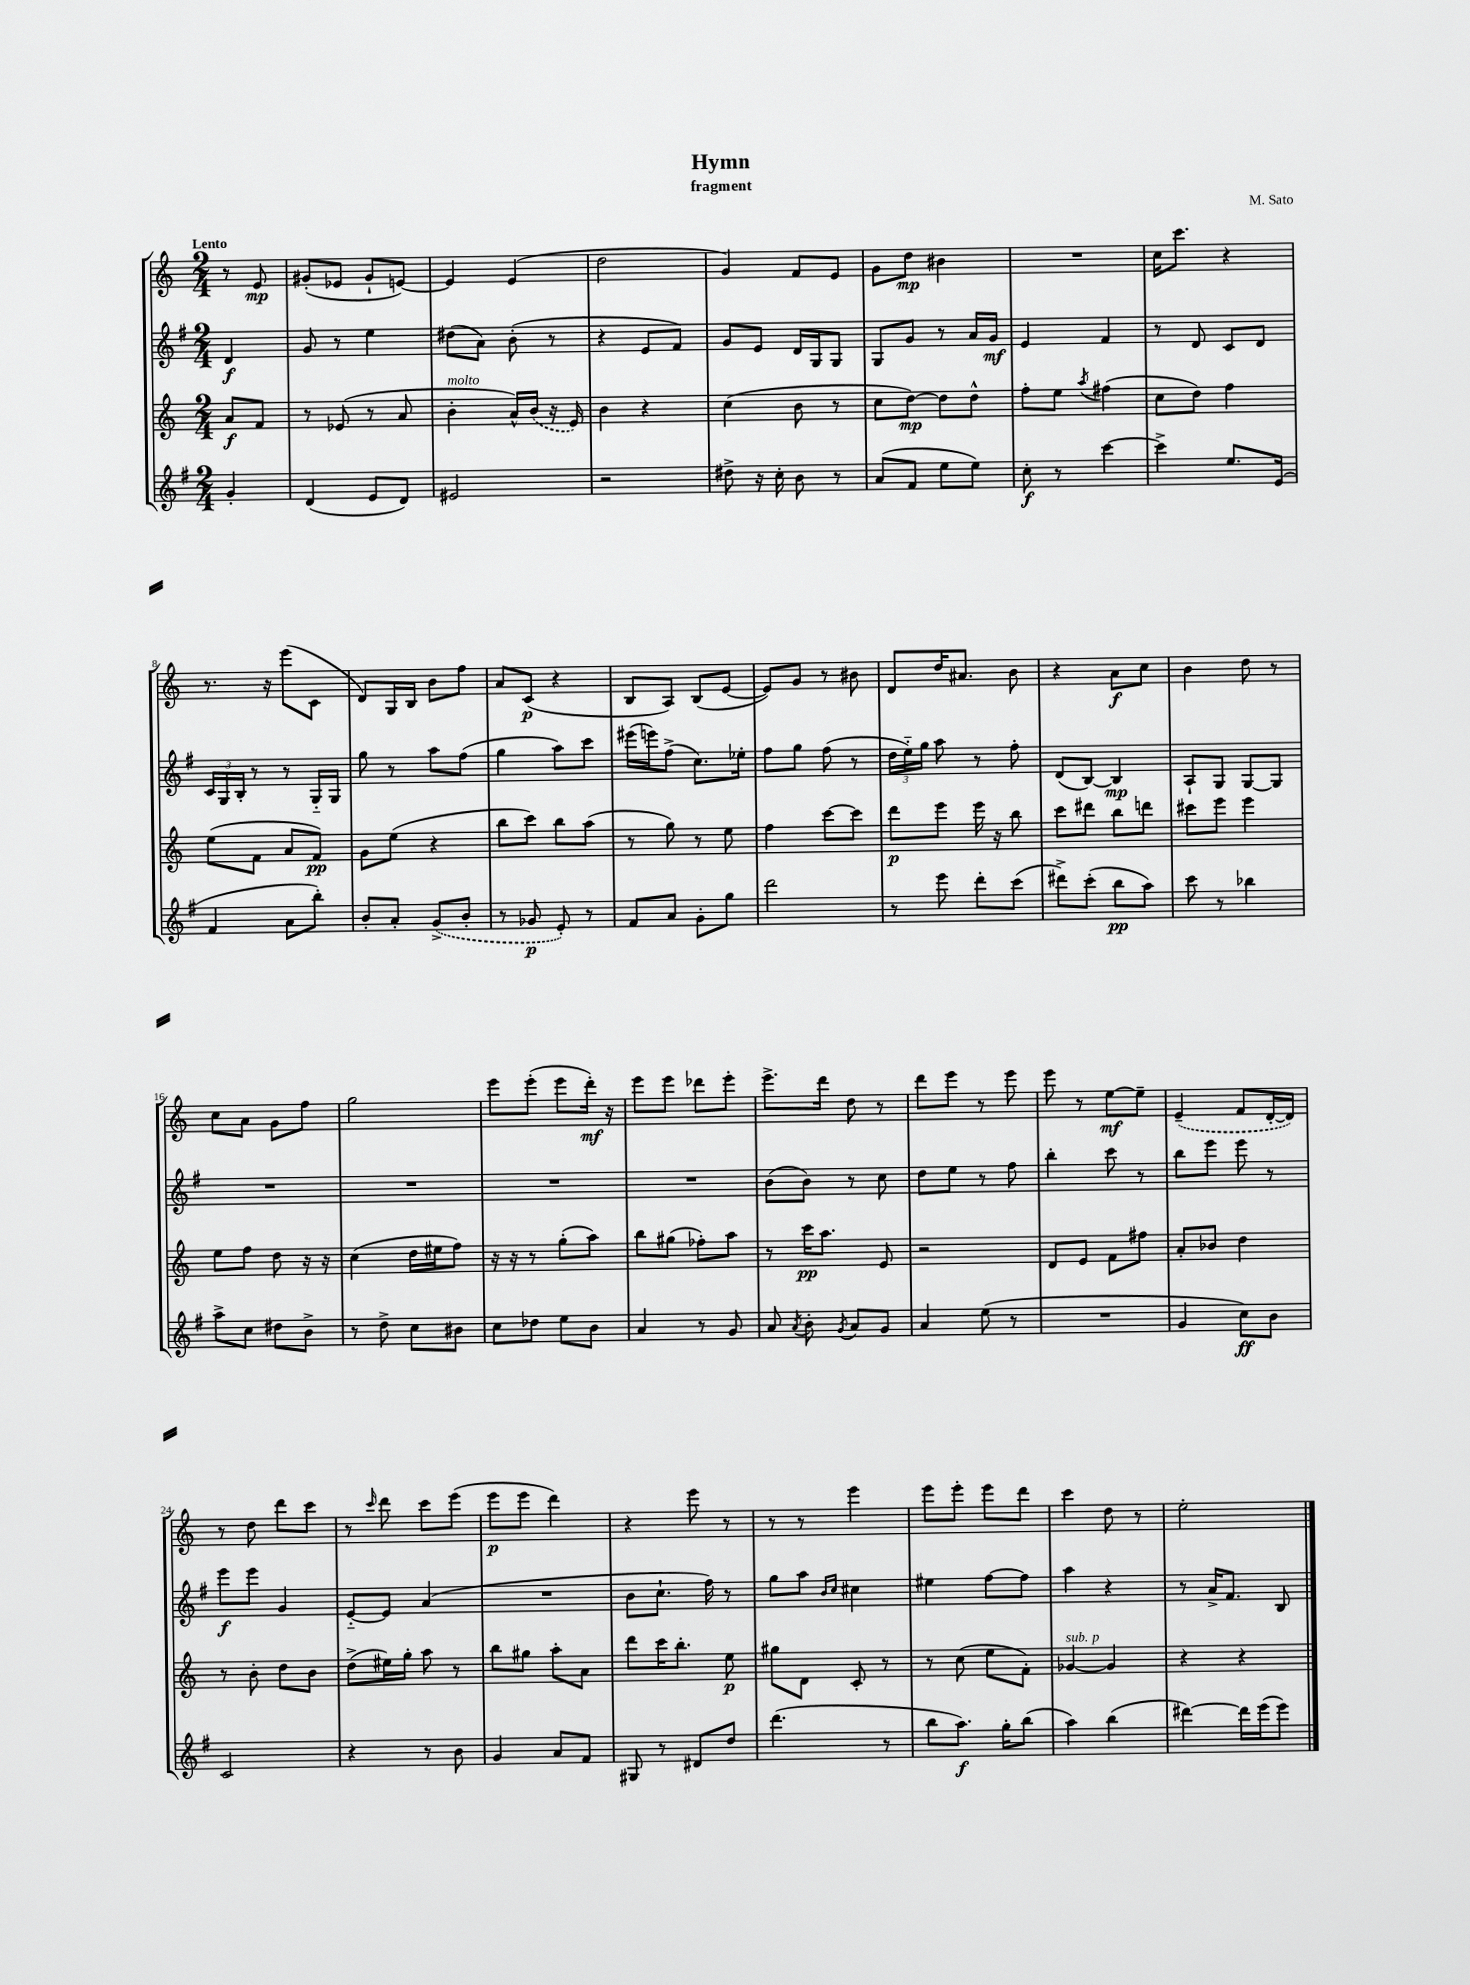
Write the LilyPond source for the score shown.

\header { title = "Hymn" composer = "M. Sato" subtitle = "fragment" }
<<
\new StaffGroup <<
\new Staff = "s0" {
    \clef treble \key c \major \numericTimeSignature \time 2/4 \partial 4 \tempo "Lento"
    \autoBeamOff r8 e'8\mp |
    gis'8[-.( ees'8] gis'8[-! e'8]~) |
    e'4 e'4( |
    d''2 |
    g'4) f'8[ e'8] |
    g'8[ d''8]\mp bis'4 |
    R2 |
    c''16[ c'''8.] r4 |
    r8. r16 e'''8[( c'8] |
    d'8[) g16 b16] b'8[ f''8] |
    a'8[ c'8]\p( r4 |
    b8[ a8]) b8[( e'8]~ |
    e'8[) g'8] r8 bis'8 |
    d'8[ d''16 ais'8.] b'8 |
    r4 a'8[\f c''8] |
    b'4 d''8 r8 |
    c''8[ a'8] g'8[ f''8] |
    g''2 |
    e'''8[ e'''8]-.( e'''8[ d'''16]-.\mf) r16 |
    e'''8[ e'''8] des'''8[ e'''8]-. |
    e'''8.[-> d'''16] d''8 r8 |
    d'''8[ e'''8] r8 e'''8 |
    e'''8 r8 e''8[~\mf e''8]-- |
    \once \slurDashed e'4--( f'8[ d'16~-. d'16]) |
    r8 d''8 d'''8[ c'''8] |
    r8 \grace { c'''16 } d'''8 c'''8[ e'''8]( |
    e'''8[\p e'''8] d'''4) |
    r4 e'''8 r8 |
    r8 r8 e'''4 |
    e'''8[ e'''8]-. e'''8[ d'''8] |
    c'''4 d''8 r8 |
    e''2-. \bar "|." |
}
\new Staff = "s1" {
    \clef treble \key g \major \numericTimeSignature \time 2/4 \partial 4
    \autoBeamOff d'4\f |
    g'8 r8 e''4 |
    dis''8[( a'8]) b'8-.( r8 |
    r4 e'8[ fis'8]) |
    g'8[ e'8] d'16[ g16 g8] |
    g8[ g'8] r8 a'16[ g'16]\mf |
    e'4 fis'4 |
    r8 d'8 c'8[ d'8] |
    \tuplet 3/2 { c'16[ g16 b16]-. } r8 r8 g16[-_ g16] |
    g''8 r8 a''8[ fis''8]( |
    g''4 a''8[) c'''8] |
    eis'''16[( e'''16) fis''8]->( c''8.[) ees''16]-. |
    fis''8[ g''8] fis''8( r8 |
    \tuplet 3/2 { d''16[ e''16-_) g''16] } a''8 r8 fis''8-. |
    d'8[( b8]~) b4\mp |
    a8[-! g8] g8[~ g8] |
    R2 |
    R2 |
    R2 |
    R2 |
    b'8[( b'8]) r8 c''8 |
    d''8[ e''8] r8 fis''8 |
    b''4-. c'''8 r8 |
    b''8[ e'''8] e'''8 r8 |
    e'''8[\f e'''8] g'4 |
    e'8[~-_ e'8] a'4( |
    R2 |
    b'8[ c''8.]-! fis''16) r8 |
    g''8[ a''8] \grace { b'16[ c''16] } cis''4 |
    eis''4 fis''8[~ fis''8] |
    a''4 r4 |
    r8 a'16[-> fis'8.] b8 \bar "|." |
}
\new Staff = "s2" {
    \clef treble \key c \major \numericTimeSignature \time 2/4 \partial 4
    \autoBeamOff a'8[\f f'8] |
    r8 ees'8( r8 a'8 |
    b'4-.^\markup { \italic "molto" } a'16[-^) \once \slurDashed b'16]( r16 e'16) |
    b'4 r4 |
    c''4( b'8 r8 |
    c''8[ d''8]~\mp) d''8[ d''8]-^ |
    f''8[-. e''8] \acciaccatura { a''8 } fis''4( |
    c''8[ d''8]) f''4 |
    e''8[( f'8] a'8[ f'8]\pp) |
    g'8[ e''8]( r4 |
    b''8[ c'''8]) b''8[ a''8]( |
    r8 g''8) r8 e''8 |
    f''4 c'''8[~ c'''8] |
    d'''8[\p e'''8] e'''16 r16 b''8 |
    c'''8[ dis'''8] b''8[ d'''8] |
    cis'''8[ e'''8] e'''4 |
    e''8[ f''8] d''8 r16 r16 |
    c''4( d''16[ eis''16 f''8]) |
    r16 r16 r8 g''8[-.( a''8]) |
    b''8[ gis''8]( fes''8[-.) a''8] |
    r8 c'''16[\pp a''8.] e'8 |
    r2 |
    d'8[ e'8] f'8[ fis''8] |
    a'8[-. bes'8] d''4 |
    r8 b'8-. d''8[ b'8] |
    d''8[->( eis''16) g''16]-. a''8 r8 |
    b''8[ gis''8] a''8[-. a'8] |
    d'''8[ c'''16 b''8.]-. e''8\p |
    gis''8[ d'8] c'8-. r8 |
    r8 c''8( e''8[ f'8]-.) |
    ges'4~^\markup { \italic "sub. p" } ges'4 |
    r4 r4 \bar "|." |
}
\new Staff = "s3" {
    \clef treble \key g \major \numericTimeSignature \time 2/4 \partial 4
    \autoBeamOff g'4-. |
    d'4( e'8[ d'8]) |
    eis'2 |
    r2 |
    dis''8-> r16 c''16-. b'8 r8 |
    a'8[( fis'8] e''8[ e''8]) |
    c''8-.\f r8 c'''4~ |
    c'''4-> e''8.[ e'16]( |
    fis'4 a'8[ b''8]-.) |
    b'8[-. a'8]-. \once \slurDashed g'8[->( b'8]-. |
    r8 ges'8\p e'8-.) r8 |
    fis'8[ a'8] g'8[-. g''8] |
    d'''2 |
    r8 e'''8 d'''8[-. c'''8]( |
    dis'''8[->) c'''8]-.( b''8[\pp a''8]) |
    c'''8 r8 bes''4 |
    a''8[-> c''8] dis''8[ b'8]-> |
    r8 d''8-> c''8[ bis'8] |
    c''8[ des''8] e''8[ b'8] |
    a'4 r8 g'8 |
    a'8 \acciaccatura { a'8 } b'8-. \acciaccatura { g'8 } a'8[ g'8] |
    a'4 e''8( r8 |
    R2 |
    g'4 c''8[\ff) b'8] |
    c'2 |
    r4 r8 b'8 |
    g'4 a'8[ fis'8] |
    gis8 r8 dis'8[ d''8] |
    d'''4.( r8 |
    b''8[ a''8.]\f) g''16[-. b''8]( |
    a''4) b''4( |
    dis'''4~) dis'''16[ e'''16( e'''8]) \bar "|." |
}
>>
>>
